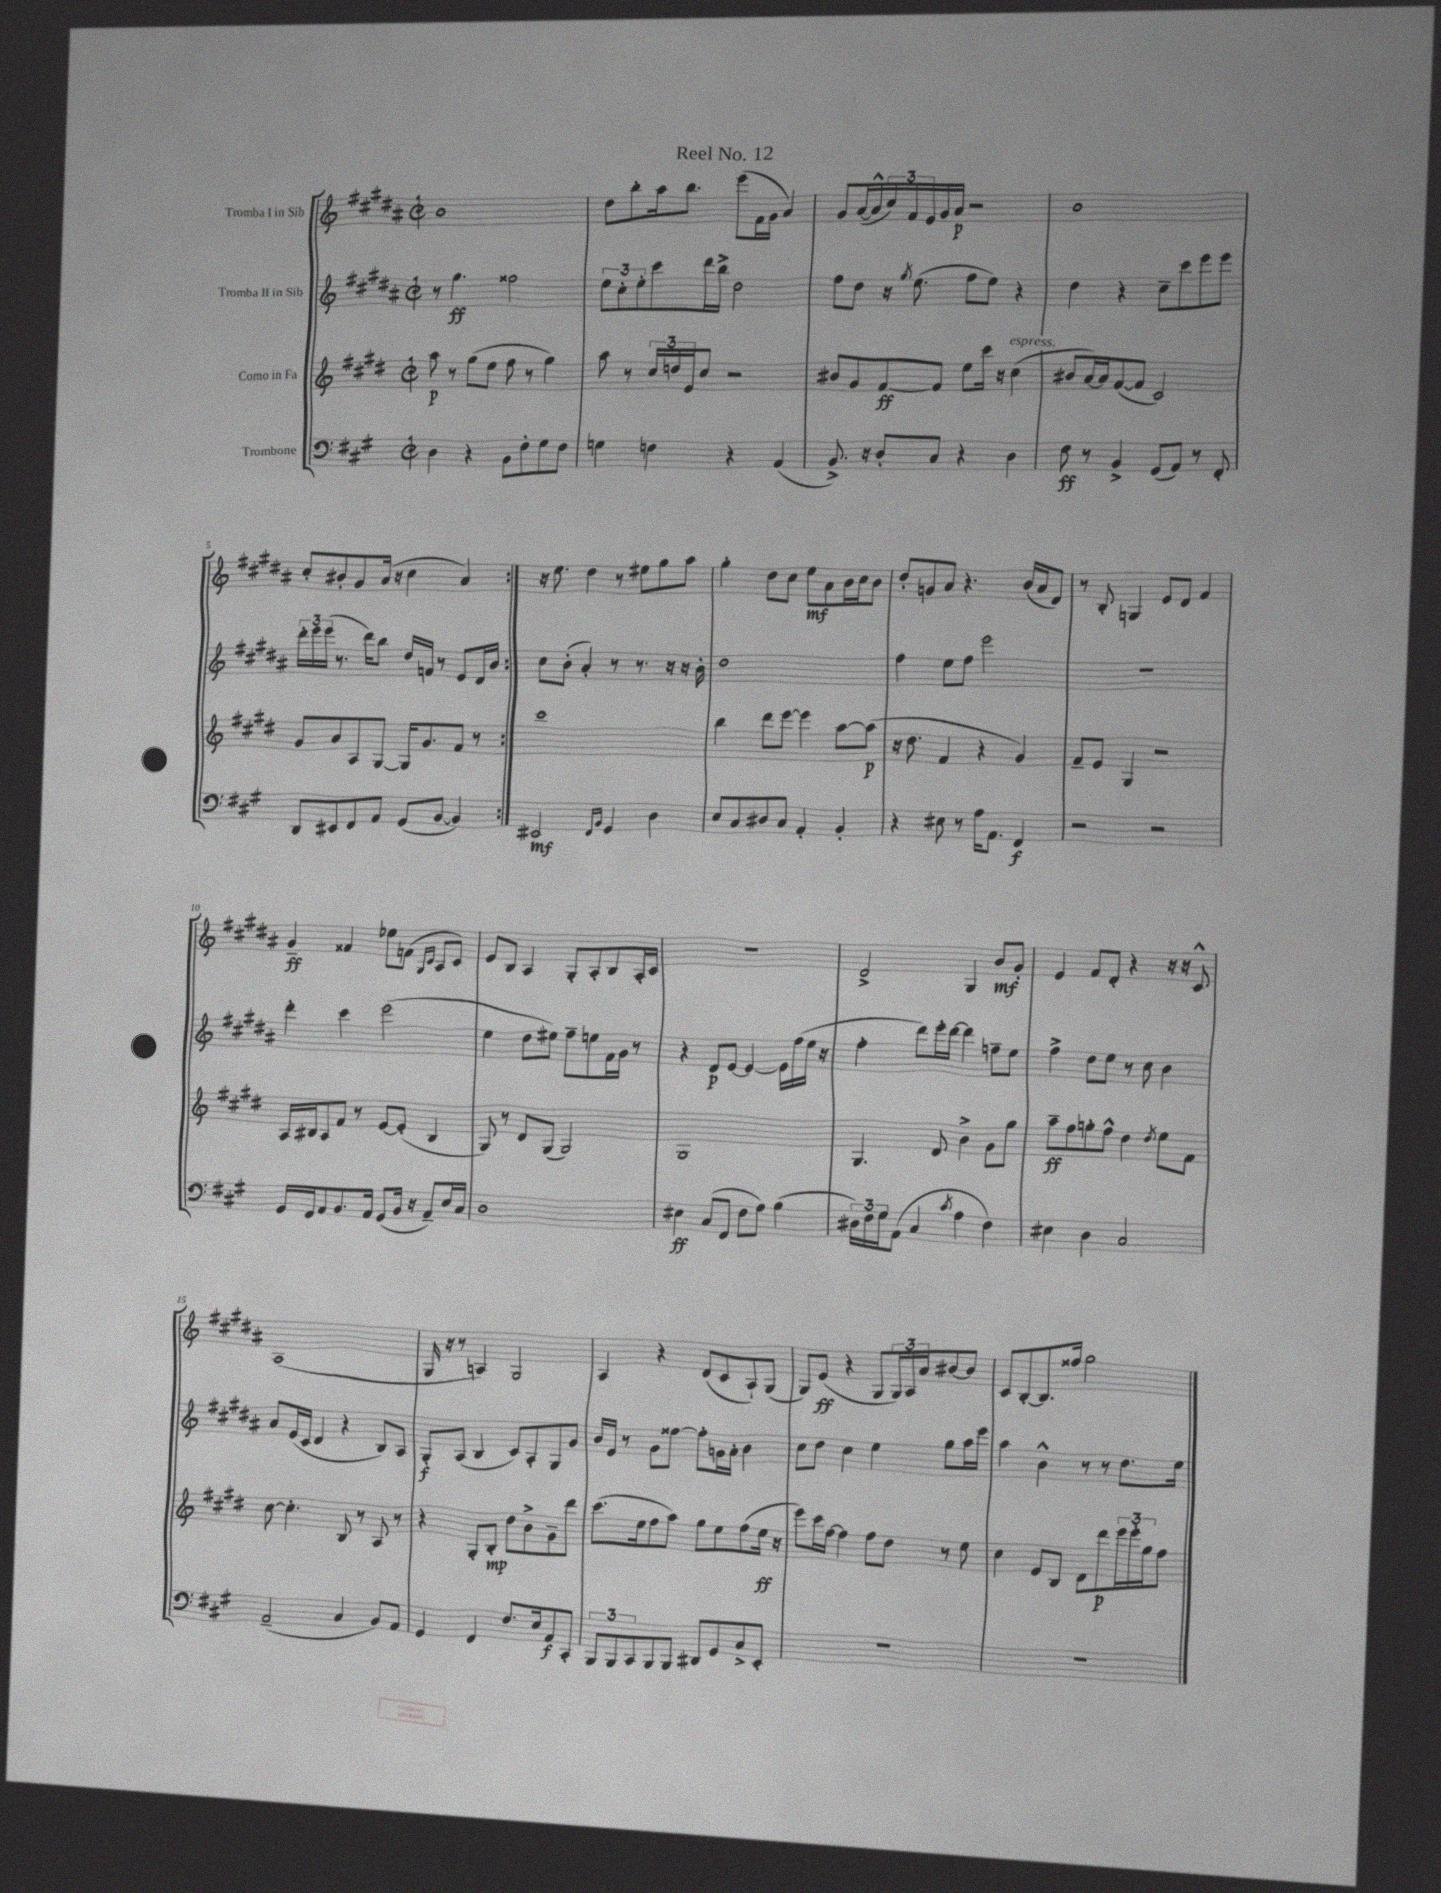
\header { title = "Reel No. 12" }
<<
\new StaffGroup <<
\new Staff = "s0" \with { instrumentName = "Tromba I in Sib" } {
    \clef treble \key b \major \defaultTimeSignature \time 2/2
    \repeat volta 2 { b'1 |
    dis''8 b''8-. ais''16 b''8. e'''8( fis'16 gis'16 ais'4) |
    gis'8 ais'16~( ais'16-^ \tuplet 3/2 { cis''16) fis'16 e'16 } gis'16 ais'16\p r2 |
    b'1 |
    cis''8-. bis'8-. gis'8 ais'16( r16 cis''4 ais'4) | }
    r16 e''8. dis''4 r8 eis''8 gis''8 ais''8 |
    gis''4-. dis''8 cis''8 e''8\mf ais'8 b'16 cis''16 b'8 |
    dis''8-. g'8 ais'8 r4. b'16( ais'16 dis'8) |
    r8 b8-. g4 e'8 dis'8 fis'4 |
    gis'4--\ff fisis'4 ees''8 f'8( \grace { gis16 cis'16 } ais8 cis'8) |
    e'8 b8 ais4 gis8-. ais8-. b8 ais16-. cis'16 |
    R1 |
    dis'2-> gis4 b'8\mf gis'8-. |
    e'4 fis'8 dis'8-. r4 r16 r16 cis'8-^ |
    ais1( |
    gis16 r16 r8 a4) gis2 |
    ais4 r4 dis'8( cis'8 ais8-!) gis8( |
    gis8) e'8\ff( r4 gis8 \tuplet 3/2 { gis16) ais16 ais'16 } bis'8~ bis'8 |
    cis'8 b8~-. b8. fisis''16 gis''2 \bar "|." |
}
\new Staff = "s1" \with { instrumentName = "Tromba II in Sib" } {
    \clef treble \key b \major \defaultTimeSignature \time 2/2
    \repeat volta 2 { r8 gis''4.\ff fisis''2 |
    \tuplet 3/2 { e''8 cis''8-. e''8-. } cis'''8 dis'''16 b''16-> dis''2 |
    fis''8 dis''8 r16 \acciaccatura { gis''8 } e''8.( fis''8 e''8) r4 |
    dis''4 r4 cis''8-- cis'''8 e'''8 e'''8 |
    \tuplet 3/2 { dis'''16-. e'''16 e'''16( } r8. dis'''16) b''8 dis''16 f'16 r8 e'8 dis'16 b'16 | }
    cis''8 b'8-.( ais'4-.) r8 r8. r16 r16 b'16-. |
    dis''1 |
    fis''4 e''8 fis''8 e'''2 |
    r1 |
    dis'''4-. cis'''4 e'''2( |
    e''4 dis''8 eis''8) fis''8-- e''8 fis'16 gis'16 r8 |
    r4 dis'8\p e'8~ e'4~ e'16 fis''16( e''16 r16 |
    fis''4-. dis'''8) e'''16-. dis'''16~ dis'''4 f''8-- e''8 |
    fis''4-> dis''8 e''8 r8 cis''8 b'4 |
    ais'8 e'16( cis'16 dis'4 r4 b8) ais8 |
    gis8-.\f ais8( b4 cis'8) ais8-. gis8 gis'8 |
    b'16 e'16 r8 gis'8 fisis''8~ fisis''8-. g'16 ais'16-. b'4 |
    cis''8 dis''8 cis''4 e''4 gis''8 ais''16 e'''16 |
    ais''4 b'4-^ r8 r8 dis''8. e''16 \bar "|." |
}
\new Staff = "s2" \with { instrumentName = "Corno in Fa" } {
    \clef treble \key e \major \defaultTimeSignature \time 2/2
    \repeat volta 2 { a''8\p r8 gis''8( e''8 fis''8 r8 gis''4) |
    a''8 r8 \tuplet 3/2 { cis''16 d''16 e'16 } cis''8 r2 |
    bis'8 gis'8 fis'8~\ff fis'8 e''8 cis'''16 r16 cis''4^\markup { \italic "espress." }( |
    bis'8 a'16~) a'16 fis'8~( fis'8 cis'2) |
    gis'8 a'8 a8 gis8~ gis16 gis'8. fis'8 r8 | }
    cis'''1 |
    b''4 dis'''8 e'''8~ e'''4 a''8~ a''8\p( |
    r16 dis''8. fis'4 r4 gis'4) |
    fis'8-- e'8 gis4 r2 |
    a16 bis16 a8 fis'8 r8 e'8~ e'8-.( bis4 |
    gis8) r8 dis'8 gis8( gis2) |
    gis1 |
    gis4. dis'8 b'4-> gis'8 gis''8 |
    a''8--\ff fis''8 g''8-. fis''8-^ dis''4 \acciaccatura { dis''8 } e''8 fis'8 |
    cis''8~ cis''4.-. b8 r8 a8 r8 |
    r4 gis8-. b8-.\mp dis''8 b'8-> gis'8-- dis'''8 |
    cis'''8.( e''16 fis''8 a''8) gis''8 e''8 fis''8( e''16\ff r16 |
    e'''8) cis'''16 fis''16~ fis''4 fis''8 dis''8 r8 e''8 |
    cis''4 e'8 b8 dis'8 dis'''8\p \tuplet 3/2 { e'''16 e'''16-. gis''16 } fis''8 \bar "|." |
}
\new Staff = "s3" \with { instrumentName = "Trombone" } {
    \clef bass \key a \major \defaultTimeSignature \time 2/2
    \repeat volta 2 { d4 r4 b,8 fis8-. gis8 fis8 |
    g4 f4 r4 a,4( |
    b,8.->) r16 d8-. cis8 r4 d4 |
    fis8\ff r8 b,4-> gis,8( a,8) r8 fis,8-. |
    d,8 eis,8 fis,8 a,8 gis,8( b,8~ b,4) | }
    eis,2\mf \grace { fis,16 b,16 } gis,4 d4 |
    e8 cis8 dis8 cis8 a,4-. b,4-. |
    r4 eis8 r8 a16 a,8. fis,4\f |
    r2 r2 |
    gis,16 fis,16 a,8 b,8. a,16 gis,8( b,16 r16 a,8--) e16 cis16 |
    d1 |
    eis4\ff cis8( fis,8 fis8 a8) b4( |
    \tuplet 3/2 { dis16) fis16 gis16 } a,8( cis4 \acciaccatura { cis'8 } a4 fis4) |
    eis4 d4 cis2 |
    a,2--( cis4 b,8) a,8 |
    gis,4 fis,4 fis8. e16 a,8\f cis,8-. |
    \tuplet 3/2 { b,,8 b,,8 cis,8 } b,,8 b,,8 dis,8 gis,8 cis8-> e,8-. |
    R1 |
    R1 \bar "|." |
}
>>
>>
